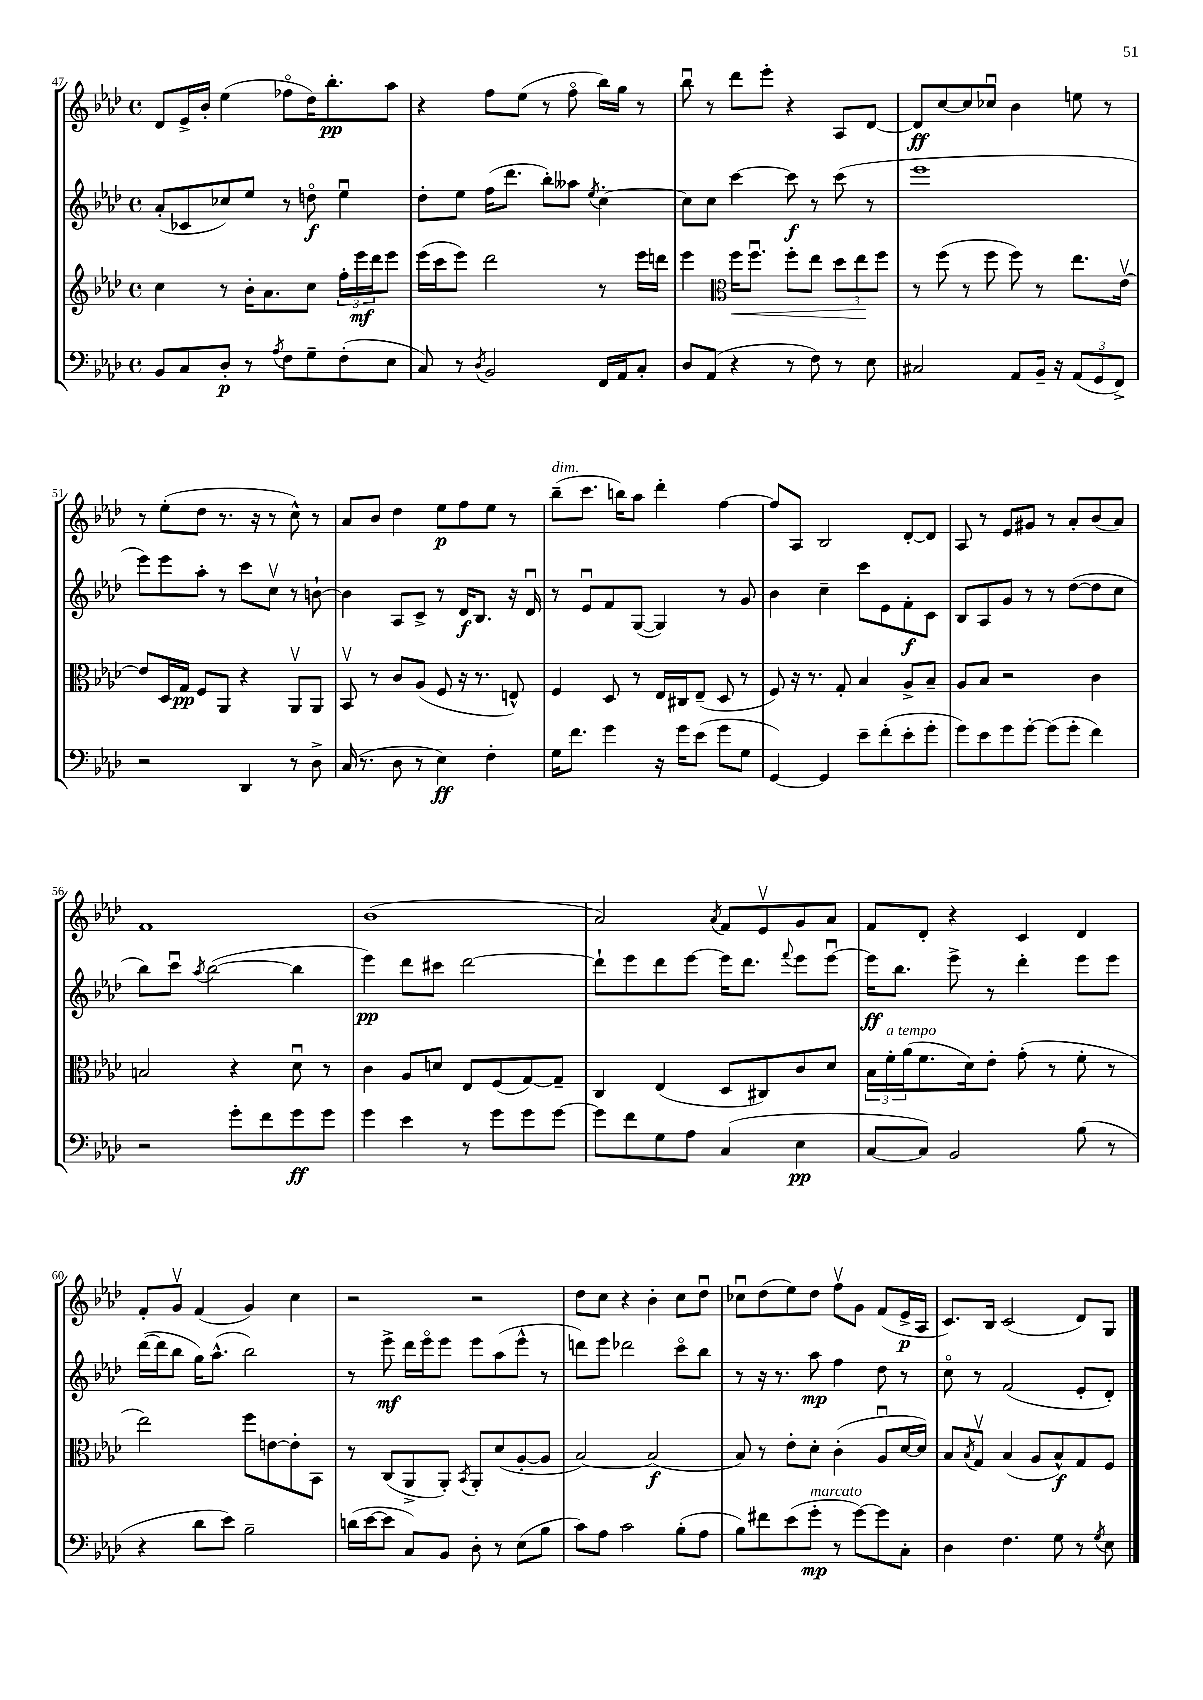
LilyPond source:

<<
\new StaffGroup <<
\new Staff = "s0" {
    \clef treble \key aes \major \defaultTimeSignature \time 4/4
    des'8 ees'16-> bes'16-. ees''4( fes''8\flageolet des''16) bes''8.-.\pp aes''8 |
    r4 f''8 ees''8( r8 f''8\flageolet bes''16) g''16 r8 |
    bes''8\downbow r8 des'''8 ees'''8-. r4 aes8 des'8~ |
    des'8\ff c''8~ c''8 ces''8\downbow bes'4 e''8 r8 |
    r8 ees''8-.( des''8 r8. r16 r8 c''8-^) r8 |
    aes'8 bes'8 des''4 ees''8\p f''8 ees''8 r8 |
    bes''8--^\markup { \italic "dim." }( c'''8. b''16) aes''8 des'''4-. f''4~ |
    f''8 aes8 bes2 des'8~-. des'8 |
    aes8 r8 ees'8 gis'8 r8 aes'8-. bes'8( aes'8) |
    f'1 |
    bes'1( |
    aes'2) \acciaccatura { aes'8 } f'8 ees'8\upbow g'8 aes'8 |
    f'8 des'8-. r4 c'4 des'4 |
    f'8-. g'8\upbow f'4( g'4) c''4 |
    r2 r2 |
    des''8 c''8 r4 bes'4-. c''8 des''8\downbow |
    ces''8\downbow des''8( ees''8) des''8 f''8\upbow g'8 f'8( ees'16->\p aes16 |
    c'8.) bes16 c'2( des'8) g8 \bar "|." |
}
\new Staff = "s1" {
    \clef treble \key aes \major \defaultTimeSignature \time 4/4
    aes'8-.( ces'8 ces''8) ees''8 r8 d''8\flageolet\f ees''4\downbow |
    des''8-. ees''8 f''16( des'''8. bes''8-.) aeses''8 \acciaccatura { ees''8 } c''4~-. |
    c''8 c''8 c'''4~ c'''8\f r8 c'''8( r8 |
    ees'''1 |
    ees'''8) ees'''8 aes''8-. r8 c'''8 c''8\upbow r8 b'8~-! |
    b'4 aes8 c'8-> r8 des'16\f bes8. r16 des'16\downbow |
    r8 ees'8\downbow f'8 g8~( g4) r8 g'8 |
    bes'4 c''4-- c'''8 ees'8 f'8-.\f c'8 |
    bes8 aes8 g'8 r8 r8 des''8~( des''8 c''8 |
    bes''8) c'''8\downbow \acciaccatura { aes''8 } bes''2~( bes''4 |
    ees'''4\pp) des'''8 cis'''8 des'''2~ |
    des'''8-! ees'''8 des'''8 ees'''8~ ees'''16 des'''8. \appoggiatura { f'''8 } ees'''8 ees'''8~\downbow |
    ees'''16\ff bes''8. ees'''8-> r8 des'''4-. ees'''8 ees'''8 |
    des'''16~( des'''16 bes''8 g''16) aes''8.-^( bes''2) |
    r8 ees'''8->\mf des'''16 ees'''16\flageolet ees'''8 ees'''8 aes''8( ees'''8-^ r8 |
    d'''8) ees'''8 des'''2 c'''8\flageolet bes''8 |
    r8 r16 r8. aes''8\mp f''4 des''8 r8 |
    c''8\flageolet r8 f'2( ees'8-. des'8-.) \bar "|." |
}
\new Staff = "s2" {
    \clef treble \key aes \major \defaultTimeSignature \time 4/4
    c''4 r8 bes'16-. aes'8. c''8 \tuplet 3/2 { f''16-. ees'''16\mf des'''16 } ees'''8 |
    ees'''16( c'''16 ees'''8) des'''2 r8 ees'''16 d'''16 |
    ees'''4 \clef alto f''16\< f''8.\downbow f''8-. ees''8 \tuplet 3/2 { des''8 ees''8\! f''8 } |
    r8 f''8( r8 f''8 f''8) r8 ees''8. ees'16~\upbow |
    ees'8 des16 g16\pp f8 aes,8 r4 aes,8\upbow aes,8 |
    bes,8\upbow r8 c'8 aes8( f8 r16 r8. e8-^) |
    f4 des8 r8 ees16 cis16 ees8--( des8 r8 |
    f8) r16 r8. g8-. bes4 aes8-> bes8-- |
    aes8 bes8 r2 c'4 |
    b2 r4 des'8\downbow r8 |
    c'4 aes8 d'8 ees8 f8( g8~) g8-- |
    c4 ees4( des8 cis8) c'8 des'8 |
    \tuplet 3/2 { bes16 f'16-.^\markup { \italic "a tempo" } aes'16( } f'8. des'16) ees'8-. g'8-.( r8 f'8-. r8 |
    ees''2) f''8 e'8~ e'8-. bes,8 |
    r8 c8( aes,8-> aes,8-.) \acciaccatura { bes,8 } aes,8-. des'8( aes8~-. aes8 |
    bes2~) bes2\f( |
    bes8) r8 ees'8-. des'8-. c'4-.( aes8\downbow des'16~ des'16) |
    bes8 \acciaccatura { bes8 } g8\upbow bes4( aes8 bes8-^\f) g8 f8 \bar "|." |
}
\new Staff = "s3" {
    \clef bass \key aes \major \defaultTimeSignature \time 4/4
    bes,8 c8 des8-.\p r8 \acciaccatura { aes8 } f8 g8-- f8-.( ees8 |
    c8) r8 \acciaccatura { des8 } bes,2 f,16 aes,16 c8-. |
    des8 aes,8( r4 r8 f8) r8 ees8 |
    cis2 aes,8 bes,16-- r16 \tuplet 3/2 { aes,8( g,8 f,8->) } |
    r2 des,4 r8 des8-> |
    c16( r8. des8 r8 ees4\ff) f4-. |
    g16 f'8. g'4 r16 g'16 ees'8( g'8 g8 |
    g,4~) g,4 ees'8-- f'8-.( ees'8-. g'8-. |
    g'8) ees'8 g'8 g'8~-. g'8( g'8-. f'4) |
    r2 g'8-. f'8 g'8\ff g'8 |
    g'4 ees'4 r8 g'8 g'8 g'8~ |
    g'8 f'8 g8 aes8 c4( ees4\pp |
    c8~ c8) bes,2 bes8( r8 |
    r4 des'8 ees'8) bes2-- |
    d'16( ees'16~ ees'8 c8) bes,8 des8-. r8 ees8( bes8 |
    c'8) aes8 c'2 bes8-.( aes8 |
    bes8) fis'8 ees'8( g'8-.\mp^\markup { \italic "marcato" } r8 g'8~) g'8 c8-. |
    des4 f4. g8 r8 \acciaccatura { g8 } ees8 \bar "|." |
}
>>
>>
\layout { \context { \Score currentBarNumber = #47 } }
